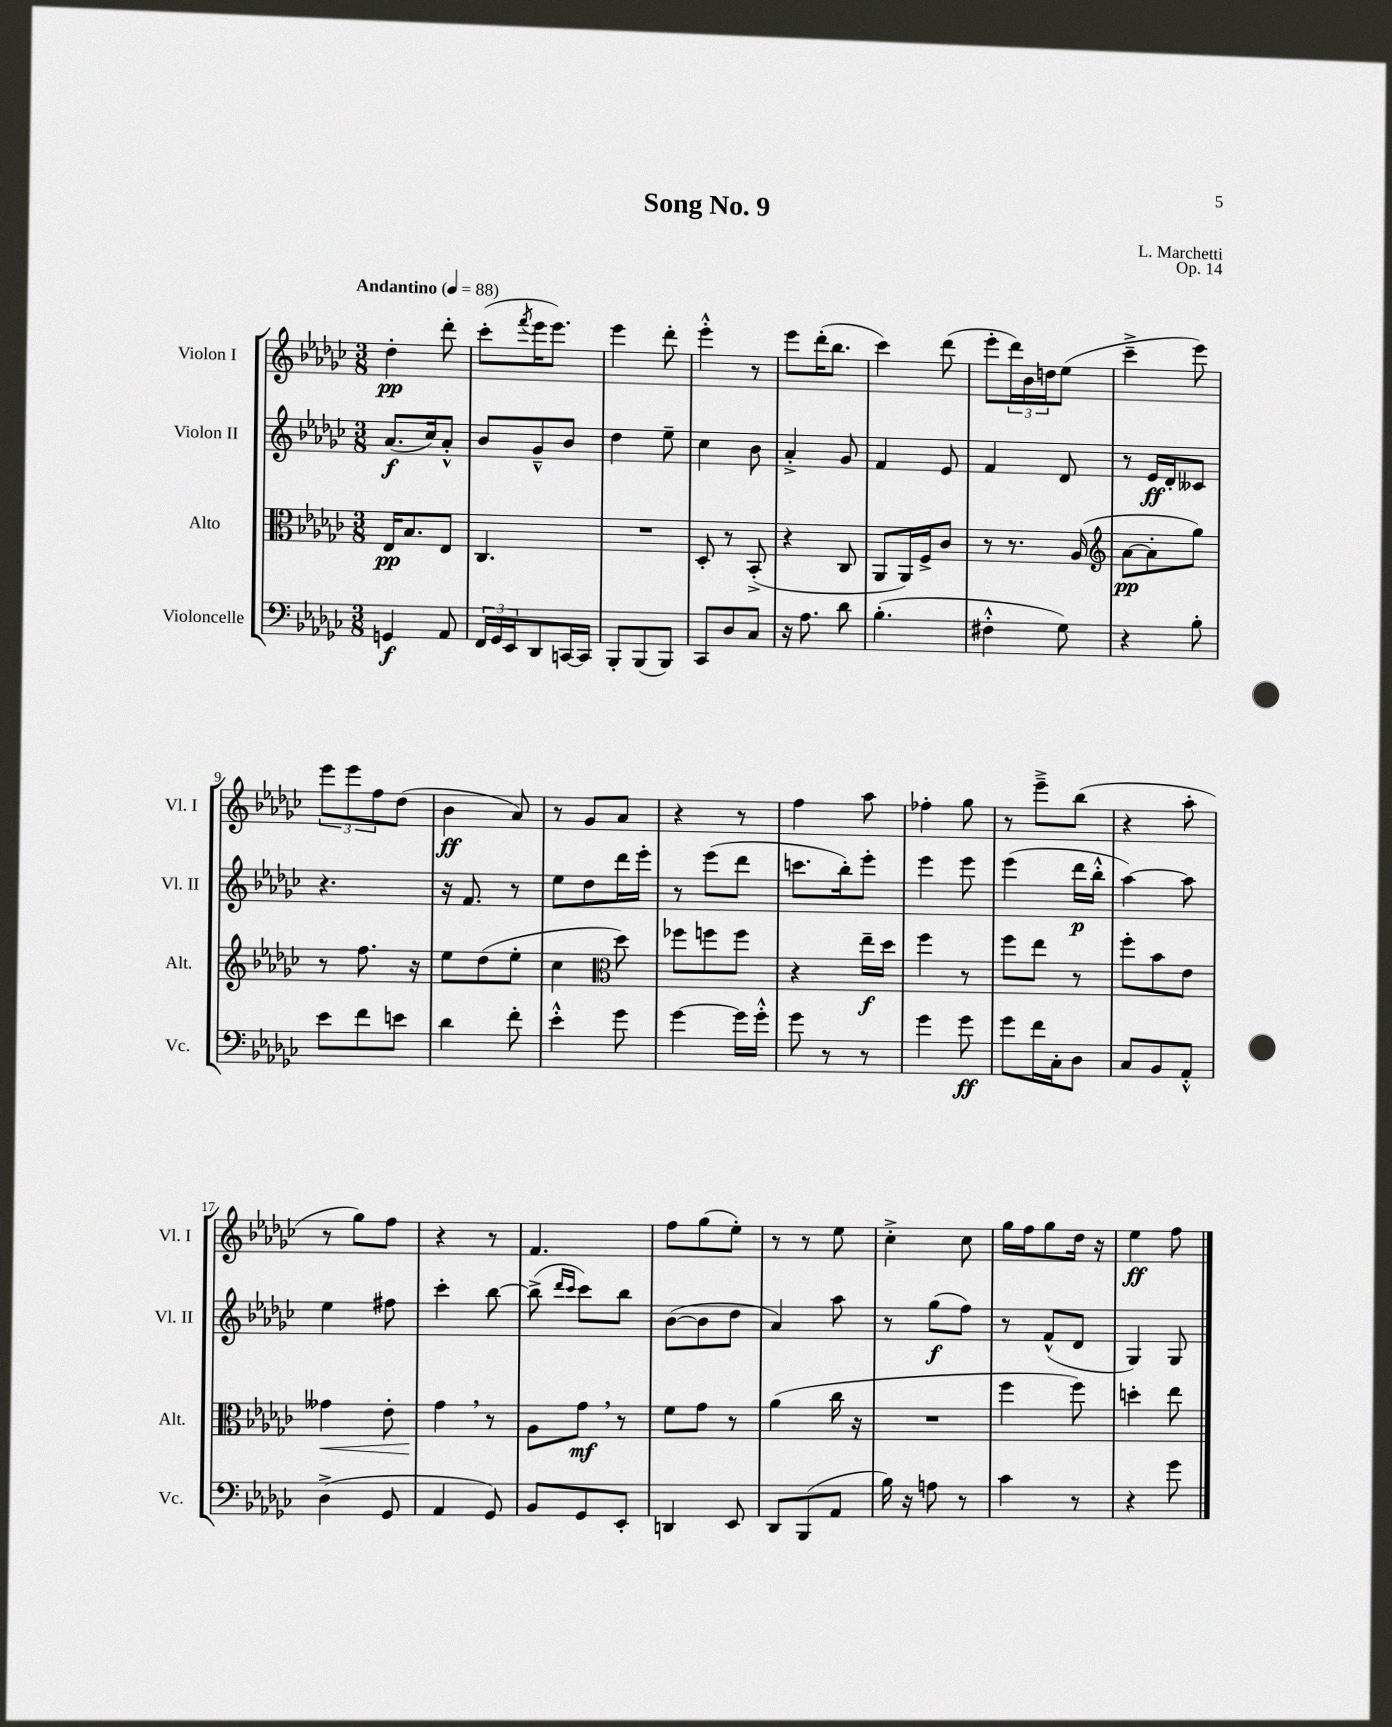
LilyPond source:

\header { title = "Song No. 9" composer = "L. Marchetti" opus = "Op. 14" }
<<
\new StaffGroup <<
\new Staff = "s0" \with { instrumentName = "Violon I" shortInstrumentName = "Vl. I" } {
    \clef treble \key ges \major \numericTimeSignature \time 3/8 \tempo "Andantino" 4 = 88
    des''4-.\pp des'''8-. |
    ces'''8-.( \acciaccatura { f'''8 } ees'''16 ees'''8.) |
    ees'''4 des'''8-. |
    ees'''4-.-^ r8 |
    ees'''8 des'''16-.( bes''8. |
    ces'''4) des'''8( |
    ees'''8-. \tuplet 3/2 { des'''16) bes'16 d''16 } ees''8( |
    ces'''4---> ees'''8) |
    \tuplet 3/2 { ees'''8 ees'''8 f''8 } des''8( |
    bes'4\ff aes'8) |
    r8 ges'8 aes'8 |
    r4 r8 |
    f''4 aes''8 |
    fes''4-. ges''8 |
    r8 ees'''8---> bes''8( |
    r4 aes''8-. |
    r8 ges''8) f''8 |
    r4 r8 |
    f'4. |
    f''8 ges''8( ees''8-.) |
    r8 r8 ees''8 |
    ces''4-.-> ces''8 |
    ges''16 f''16 ges''8 des''16 r16 |
    ees''4\ff f''8 \bar "|." |
}
\new Staff = "s1" \with { instrumentName = "Violon II" shortInstrumentName = "Vl. II" } {
    \clef treble \key ges \major \numericTimeSignature \time 3/8
    aes'8.\f( ces''16) aes'8-.-^ |
    bes'8 ges'8---^ bes'8 |
    des''4 ees''8-- |
    ces''4 bes'8 |
    aes'4-.-> ges'8 |
    f'4 ees'8 |
    f'4 des'8 |
    r8 ees'16\ff des'16-. ceses'8 |
    r4. |
    r16 f'8. r8 |
    ees''8 des''8 des'''16 ees'''16-. |
    r8 ees'''8( des'''8 |
    c'''8. bes''16-.) ees'''8-. |
    ees'''4 ees'''8 |
    ees'''4( des'''16\p bes''16-.-^ |
    aes''4~) aes''8 |
    ees''4 fis''8 |
    ces'''4-. bes''8~ |
    bes''8->( \grace { des'''16 ces'''16 } ces'''8) bes''8 |
    bes'8~( bes'8 des''8 |
    aes'4) aes''8 |
    r8 ges''8\f( f''8) |
    r8 f'8-^( des'8 |
    ges4) ges8 \bar "|." |
}
\new Staff = "s2" \with { instrumentName = "Alto" shortInstrumentName = "Alt." } {
    \clef alto \key ges \major \numericTimeSignature \time 3/8
    ees16\pp bes8. ees8 |
    ces4. |
    R4. |
    des8-. r8 bes,8-.->( |
    r4 ces8 |
    aes,8 aes,16) f16-> ces'8 |
    r8 r8. aes16( |
    \clef treble aes'8~\pp aes'8-. ges''8) |
    r8 f''8. r16 |
    ees''8 des''8( ees''8-. |
    ces''4 \clef alto des''8) |
    fes''8 f''8 f''8 |
    r4 ees''16--\f des''16 |
    f''4 r8 |
    f''8 ees''8 r8 |
    f''8-. bes'8 ees'8 |
    geses'4\< ees'8-. |
    ges'4\! \breathe r8 |
    aes8 ges'8\mf \breathe r8 |
    f'8 ges'8 r8 |
    aes'4( ces''16 r16 |
    R4. |
    f''4 f''8) |
    d''4-. ees''8 \bar "|." |
}
\new Staff = "s3" \with { instrumentName = "Violoncelle" shortInstrumentName = "Vc." } {
    \clef bass \key ges \major \numericTimeSignature \time 3/8
    g,4\f aes,8 |
    \tuplet 3/2 { f,16 ges,16 ees,16 } des,8 c,16~ c,16 |
    bes,,8-. bes,,8( bes,,8) |
    ces,8 des8 ces8 |
    r16 aes8. des'8 |
    bes4.-.( |
    fis4-.-^ ges8) |
    r4 bes8-. |
    ees'8 f'8 e'8 |
    des'4 f'8-. |
    ees'4-.-^ ges'8 |
    ges'4~ ges'16 ges'16-.-^ |
    ges'8 r8 r8 |
    ges'4 ges'8\ff |
    ges'8 f'16 ces16-. des8 |
    ces8 bes,8 aes,8-.-^ |
    des4->( ges,8 |
    aes,4 ges,8) |
    bes,8 ges,8 ees,8-. |
    d,4 ees,8 |
    des,8 bes,,8( aes,8 |
    bes16) r16 a8 r8 |
    ces'4 r8 |
    r4 ges'8 \bar "|." |
}
>>
>>
